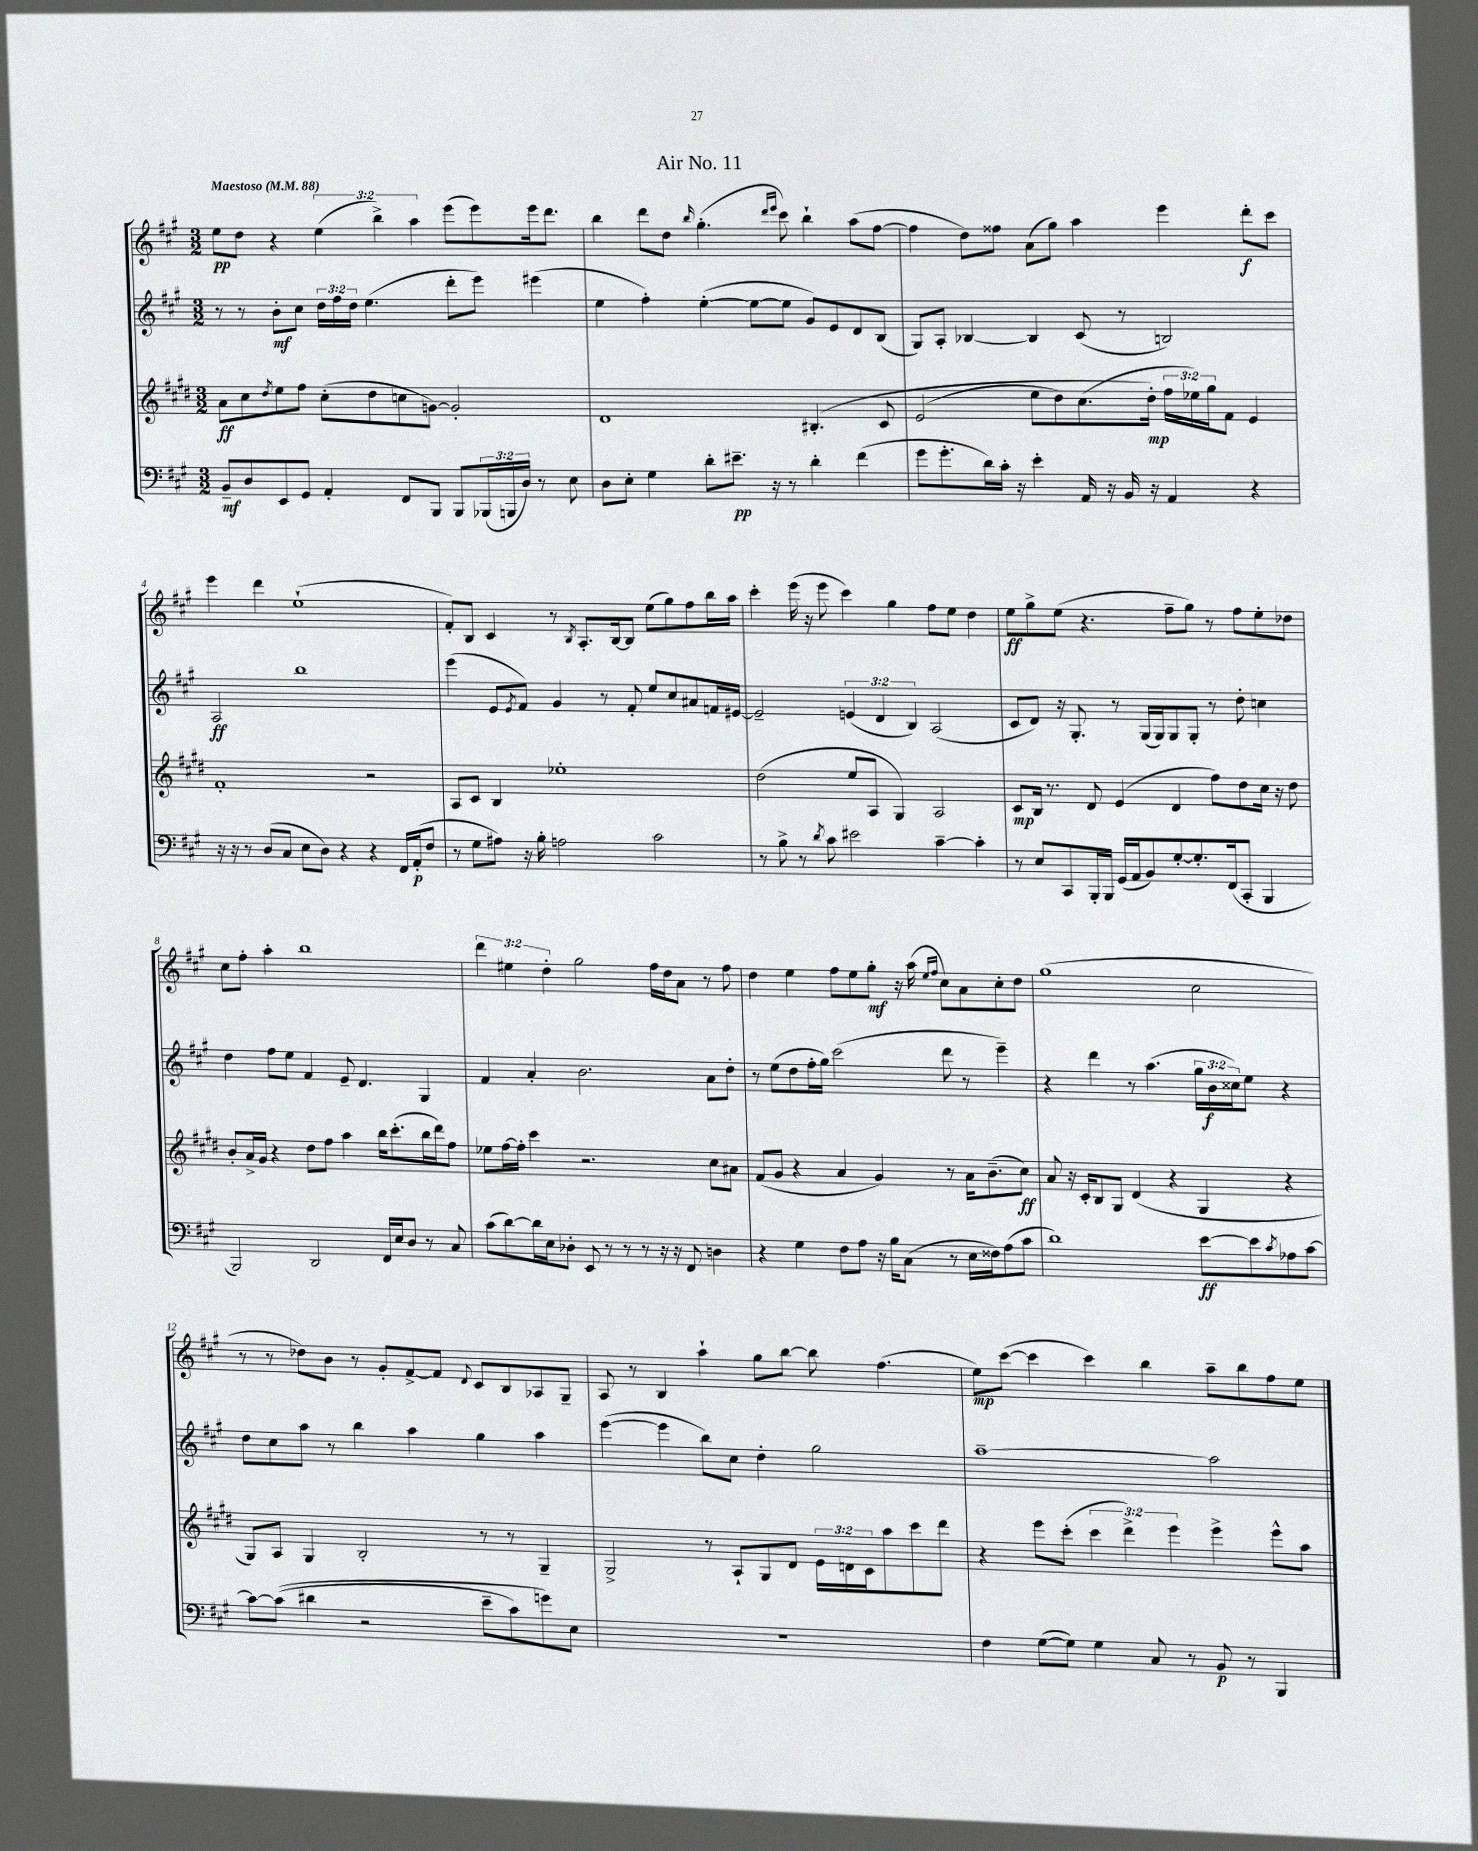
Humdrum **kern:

**kern	**kern	**kern	**kern
*staff4	*staff3	*staff2	*staff1
*clefF4	*clefG2	*clefG2	*clefG2
*k[f#c#g#]	*k[f#c#g#d#]	*k[f#c#g#]	*k[f#c#g#]
*M3/2	*M3/2	*M3/2	*M3/2
*MM88	*MM88	*MM88	*MM88
8BB~/L	8a\L	8r	8ee\L
8D/	8cc#\	8r	8dd\J
.	8qdd#/	.	.
8EE/	8ee\	8b'\L	4r
8GG#/J	8ff#\J	8cc#\J	.
4AA'/	(8cc#'\L	24dd\LL	(6ee\
.	.	24ff#\	.
.	.	24dd\JJ	.
.	8dd#\	(4.ee\	.
.	.	.	6bb^\)
8FF#/L	8cc\	.	.
.	.	.	6aa\
8BBB/J	[8g\J)	.	.
8BBB/L	2g'/]	8ddd'\L	(8eee\L
(24BBB-/L	.	8eee\J)	8eee\)
24BBB/	.	.	.
24D/JJ)	.	.	.
8r	.	(4eee#\	16eee\k
.	.	.	8.ddd\J
8E\	.	.	.
=	=	=	=
8D\L	1d#	4ee\	4bb\
8E'\J	.	.	.
4G#\	.	4ff#'\)	8ddd\L
.	.	.	8dd\J
.	.	.	16qqbb/
8d'\L	.	([4ee'\	(4.gg#'\
8.e#~\J	.	.	.
.	.	8ee\_L	.
16r	.	.	.
.	.	.	16qqddd/LL
.	.	.	16qqeee/JJ
8r	.	8ee\]J	8ccc#\)
4d'\	&(4.B#'/	8g#/L)	4bb`\
.	.	8e/	.
(4f#\	.	8d/	(8aa\L
.	8c#/	(8B/J	[8ff#\J
=	=	=	=
8g#\L	(2e/	8G#/L)	4ff#\]
8.g#'\	.	8A'/J	.
.	.	[4B-/	8dd\L)
16d\L)	.	.	.
16c#'\JJ	.	.	8ff##\J
16r	.	.	.
4e'\	8ee\L	4B-/]	(8a\L
.	8dd#\)	.	8gg#\J)
16AA/	(8.cc#\	(8c#/	4aa\
16r	.	.	.
16BB/	.	8r	.
16r	16dd#'\Jk&)	.	.
4AA/	24ff#\LL	2B/)	4eee\
.	24ee-\)	.	.
.	24gg#\J	.	.
.	8f#\J	.	.
4r	4e/	.	8ddd'\L
.	.	.	8ccc#\J
=	=	=	=
16r	1f#'	2A/	4eee\
16r	.	.	.
8r	.	.	.
(8D/L	.	.	4ddd\
8C#/J	.	.	.
8E\L	.	1bb	(1ee`
8D\J)	.	.	.
4r	.	.	.
4r	2r	.	.
16FF#/LL	.	.	.
(16AA'/J	.	.	.
8F#/J	.	.	.
=	=	=	=
8r	8A/L	(4eee\	8f#'/L)
8G#\L	8c#/J	.	8B/J
8A#\J)	4B/	8e/L	4c#/
.	.	8qe/	.
16r	.	8f#/J)	.
16B'\	.	.	.
2A\	1ee-'	4g#/	8r
.	.	.	8qB/
.	.	.	8.A'/L
.	.	8r	.
.	.	.	[16B/k
.	.	8f#'/	8B/]J
2c#\	.	8ee/L	(8ee\L
.	.	8cc#/	8gg#\)
.	.	8a#/	8ff#\
.	.	16f/L	16bb\L
.	.	[16e#/JJ	16aa\JJ
=	=	=	=
8r	(2dd#\	2e#~/]	4ccc#'\
8B^\	.	.	.
8r	.	.	(16eee\
.	.	.	16r
8qd/	.	.	.
8c#\	.	.	8eee\
2e#\	8ee/L	(6e/	4ccc#\)
.	8A/J	.	.
.	.	6d/	.
.	4G#/)	.	4gg#\
.	.	6B/)	.
[4c#~\	2A/	(2A/	8ff#\L
.	.	.	8ee\J
4c#'\]	.	.	4dd\
=	=	=	=
8r	8c#/L	8c#/L	8ee\L
8E/L	16B/Jk	8d/J)	8gg#^\
.	8.r	.	.
8CC#/	.	16r	(8ee\J
.	.	8.G#'/	.
16BBB'/L	8d#/	.	4.r
16BBB/JJ	.	.	.
(16GG#/LL	(4e/	8r	.
16AA/J	.	.	.
8BB/)	.	(16G#/LL	.
.	.	16G#/J)	.
[8G#'/	4d#/	8G#/	8ff#~\L
8.G#'/]	.	8G#'/J	8gg#\J)
.	8ff#\L)	8r	8r
(16FF#/k	.	.	.
8CC#'/J	8dd#\	8dd'\	8ff#\L
4BBB/	16cc#\Jk	4cc\	8ee'\
.	16r	.	.
.	8dd#\	.	8dd-\J
=	=	=	=
2BBB/)	8b'/L	4dd\	8cc#\L
.	16a^/L	.	8ff#'\J
.	16g#/JJ	.	.
.	4r	8ff#\L	4aa'\
.	.	8ee\J	.
2DD/	8dd#\L	4f#/	1bb
.	8ff#\J	.	.
.	4aa\	8e~/	.
.	.	4.d/	.
16FF#/LL	16bb\LK	.	.
16E/J	(8.ccc#'\	.	.
8D/J	.	.	.
8r	16bb\L	4G#/	.
.	16ddd#\J)	.	.
8C#/	8ff#\J	.	.
=	=	=	=
(8c#\L	8ee-\L	4f#/	6ddd\
[8d\)	[16ff#\L	.	.
.	.	.	6ee#\
.	16ff#'\]JJ	.	.
16d\]L	4ccc#\	4a'/	.
16E\J	.	.	.
.	.	.	6dd'\
8D-'\J	.	.	.
8EE/	2.r	2.b\	2gg#\
8r	.	.	.
8r	.	.	.
8r	.	.	.
16r	.	.	16ff#\LL
16r	.	.	16dd\J
8FF#/	.	.	8a\J
4D\	8cc#\L	8a\L	8r
.	8a#\J	8dd'\J	8ff#\
=	=	=	=
4r	(8f#/L	8r	4dd\
.	8g#/J	(8ee\L	.
4G#\	4r	8dd\	4ee\
.	.	16ff#'\L	.
.	.	16gg#\JJ)	.
8F#\L	4a/	(2ccc#\	8ff#\L
8A\J	.	.	8ee\
16r	4g#/)	.	8gg#'\J
16B\LK	.	.	.
(8C#\J	.	.	16r
.	.	.	(16aa\
.	.	.	16qqee/LL
.	.	.	16qqff#/JJ
8r	8r	8ddd\	8cc#\L)
16E\LL	16a\LK	8r	8a\
16F##\J)	(8.b~\	.	.
(8A\	.	4eee~\)	8cc#'\
8c#\J	8cc#\J)	.	8dd\J
=	=	=	=
1d)	8a/	4r	(1gg#
.	16r	.	.
.	16c#'/LK	.	.
.	8B/	4ddd\	.
.	8G#/J	.	.
.	(4d#/	8r	.
.	.	(4.aa\	.
.	4r	.	.
[8e\L	4G#/	24gg#\LL	2cc#\
.	.	24b\	.
.	.	24cc##\J)	.
8e\]	.	8ee\J	.
8qc#/	.	.	.
8A-\	4r	4r	.
[8c#\J	.	.	.
=	=	=	=
8c#\_L	8G#/L)	8dd\L	8r
&((8c#\]J	8A/J	8cc#\	8r
4d#\	4G#/	8aa\J	8dd-\L)
.	.	8r	8b\J
2r	2B'/	4bb\	8r
.	.	.	8g#'/L
.	.	4aa\	[8f#^/
.	.	.	8f#/]J
.	.	.	8qqd/
8e~\L	8r	4gg#\	8c#/L
8c#\)	8r	.	8B/
8g\&)	4G#~/	4aa\	8A-/
8E\J	.	.	8G#~/J
=	=	=	=
1.r	2G#^/	([4eee\	8A/
.	.	.	8r
.	.	4eee\]	4B/
.	8r	8bb\L)	4aa`\
.	8A`/L	8cc#\J	.
.	8G#/	4dd'\	8gg#\L
.	8d#/J	.	[8bb\J
.	24e\LL	2gg#\	8bb\]
.	24d\	.	.
.	24c#\J	.	.
.	8aa\	.	(4.ff#\
.	8ccc#\	.	.
.	8ddd#\J	.	.
=	=	=	=
4F#\	4r	[1aa~	8ee\L)
.	.	.	([8ccc#\J
([8G#\L	8eee\L	.	4ccc#\]
8G#\]J)	(8ccc#'\J	.	.
4G#\	6ccc#\	.	4ccc#\)
.	6ddd#^\)	.	.
8C#/	.	.	4bb\
.	6eee\	.	.
8r	.	.	.
8BB/	4eee^\	2aa\]	8aa~\L
8r	.	.	8bb\
4BBB/	8eee^^\L	.	8ff#\
.	8aa\J	.	8ee\J
==	==	==	==
*-	*-	*-	*-
